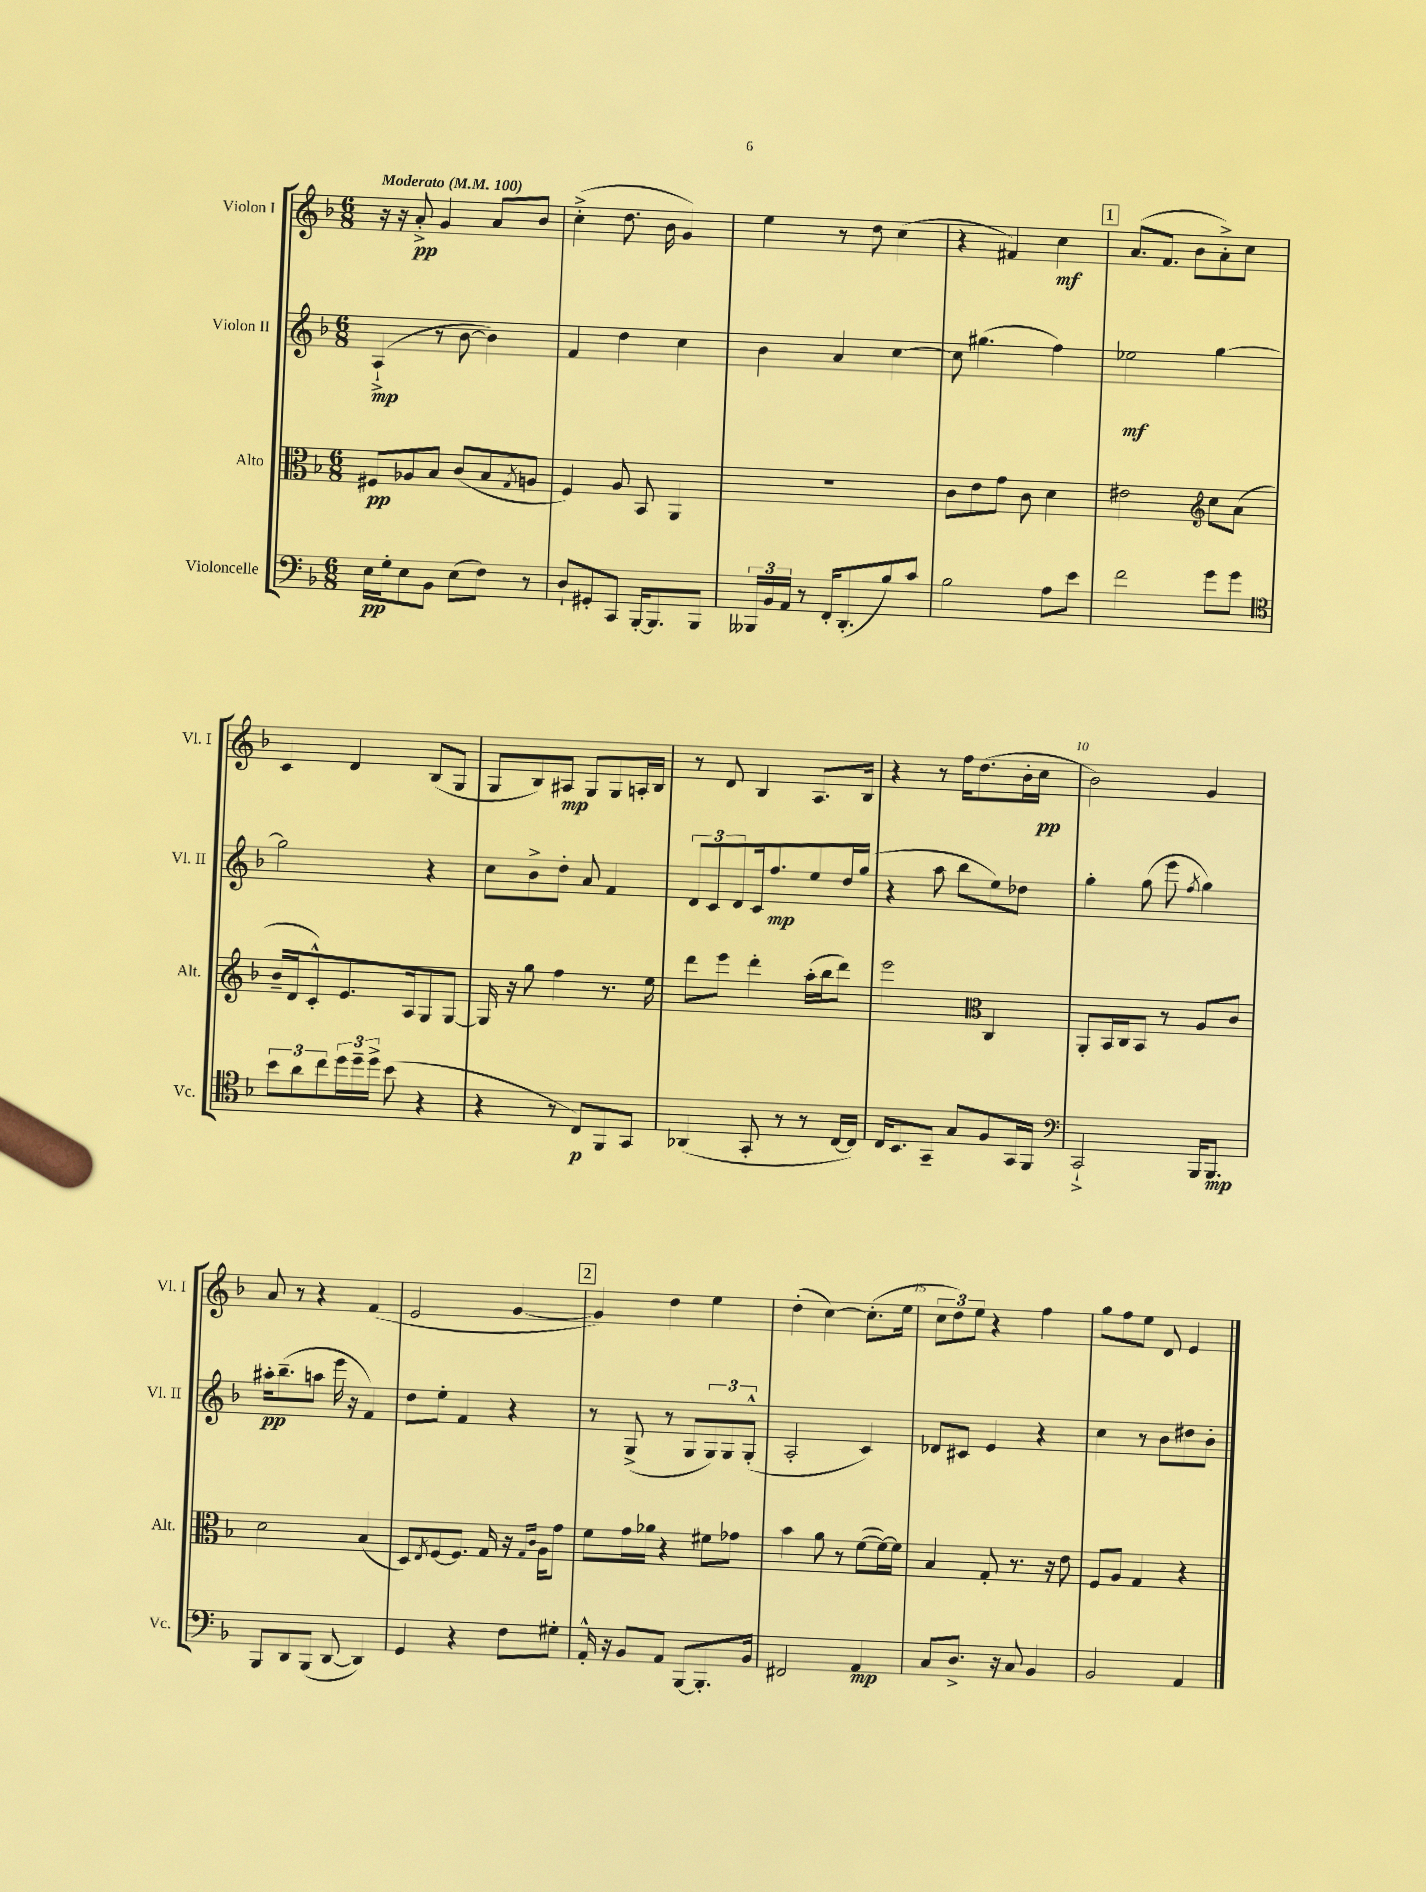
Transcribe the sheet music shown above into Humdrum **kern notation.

**kern	**kern	**kern	**kern
*staff4	*staff3	*staff2	*staff1
*clefF4	*clefC3	*clefG2	*clefG2
*k[b-]	*k[b-]	*k[b-]	*k[b-]
*M6/8	*M6/8	*M6/8	*M6/8
*MM100	*MM100	*MM100	*MM100
16E	8F#	(4A`^	16r
16G'	.	.	16r
8E	8A-	.	8a'^
8BB-	8B-	8r	4g
(8E	(8c	[8b-	.
8F)	8B-	4b-])	8a
.	8qG	.	.
8r	8A	.	8b-
=	=	=	=
8D`	4F)	4f	(4cc'^
8GG#'	.	.	.
8CC	8A	4dd	8.dd
[16BBB-'	8BB-	.	.
8.BBB-]	.	.	16b-
.	4AA	4cc	4g)
8BBB-	.	.	.
=	=	=	=
24BBB--	2.r	4b-	4ee
24BB-	.	.	.
24AA	.	.	.
8r	.	.	.
16FF'	.	4a	8r
(8.DD'	.	.	.
.	.	.	8dd
8B-)	.	[4cc	(4cc
8c	.	.	.
=	=	=	=
2B-	8c	8cc]	4r
.	8e	(4.gg#	.
.	8g	.	4f#)
.	8c	.	.
8A	4d	4ff)	4cc
8e	.	.	.
=	=	=	=
2f	2e#	2ee-	(8.a
.	.	.	8.f
.	.	.	8b-
*	*clefG2	*	*
8g	8cc	[4gg	8a'^)
8g	(8a	.	8cc
=	=	=	=
*clefC4	*	*	*
12b-	16b-~	2gg]	4c
.	16d	.	.
12a	.	.	.
.	8c'^^)	.	.
12cc	.	.	.
24dd	8.e	.	4d
24dd~	.	.	.
24dd^	.	.	.
(8b-	.	.	.
.	16A	.	.
4r	8G	4r	(8B-
.	[8G	.	8G
=	=	=	=
4r	16G]	8cc	8G
.	16r	.	.
.	8gg	8b-^	8B-)
8r	4ff	8dd'	8A#
8C)	.	8a	8G
8FF	8.r	4f	8G
8GG	.	.	16A'
.	16ee	.	16B-
=	=	=	=
(4AA-	8ddd	12d	8r
.	.	12c	.
.	8eee	.	8d
.	.	12d	.
8GG'	4ddd'	16c	4B-
.	.	8.ff	.
8r	.	.	.
8r	(16aa'	8ee	8.A
.	16bb-	.	.
[16C	8ddd)	16dd	.
16C])	.	(16gg	16B-
=	=	=	=
16C	2eee	4r	4r
8.BB-	.	.	.
8GG~	.	8aa	8r
8G	.	8bb-	16ff
.	.	.	(8.dd
*	*clefC3	*	*
8F	4C	8ee)	.
16GG	.	8dd-	16b-'
16FF	.	.	16cc
=	=	=	=
*clefF4	*	*	*
2CC`^	8AA'	4gg'	2b-)
.	16BB-	.	.
.	16C	.	.
.	8BB-	(8gg	.
.	8r	8eee	.
.	.	8qff	.
16BBB-	8A	4gg)	4g
8.BBB-	.	.	.
.	8c	.	.
=	=	=	=
8BBB-	2d	16aa#'	8a
.	.	(8.bb-~	.
8DD	.	.	8r
(8BBB-	.	8aa	4r
[8DD	.	16eee	.
.	.	16r	.
4DD])	(4B-	4f)	(4f
=	=	=	=
4GG	8D)	8dd	2e
.	8qE	.	.
.	[8F	8ee'	.
4r	8.F]	4f	.
.	16G	.	.
8F	16r	4r	[4g
.	16qqG	.	.
.	16qqc	.	.
.	16A	.	.
8G#'	8g	.	.
=	=	=	=
16AA'^^	8f	8r	4g])
16r	.	.	.
8BB-	16g	(8G^	.
.	16a-	.	.
8AA	4r	8r	4dd
[8BBB-	.	8G	.
8.BBB-']	8f#	12G)	4ee
.	.	12G	.
.	8g-	.	.
.	.	(12G'^^	.
16BB-	.	.	.
=	=	=	=
2FF#	4b-	2A'	(4dd'
.	8a	.	[4cc)
.	8r	.	.
4AA	([8f	4c)	(8.cc']
.	16f_)	.	.
.	16f]	.	16ee
=	=	=	=
8C	4B-	8d-	12cc
.	.	.	12dd)
8.D^	.	8c#	.
.	.	.	12ee
.	8G'	4e	4r
16r	.	.	.
8C	8.r	.	.
4BB-	.	4r	4ff
.	16r	.	.
.	8e	.	.
=	=	=	=
2BB-	8F	4cc	8gg
.	8A	.	8ff
.	4G	8r	8ee
.	.	8b-	8d
4AA	4r	8dd#	4e
.	.	8b-'	.
==	==	==	==
*-	*-	*-	*-
